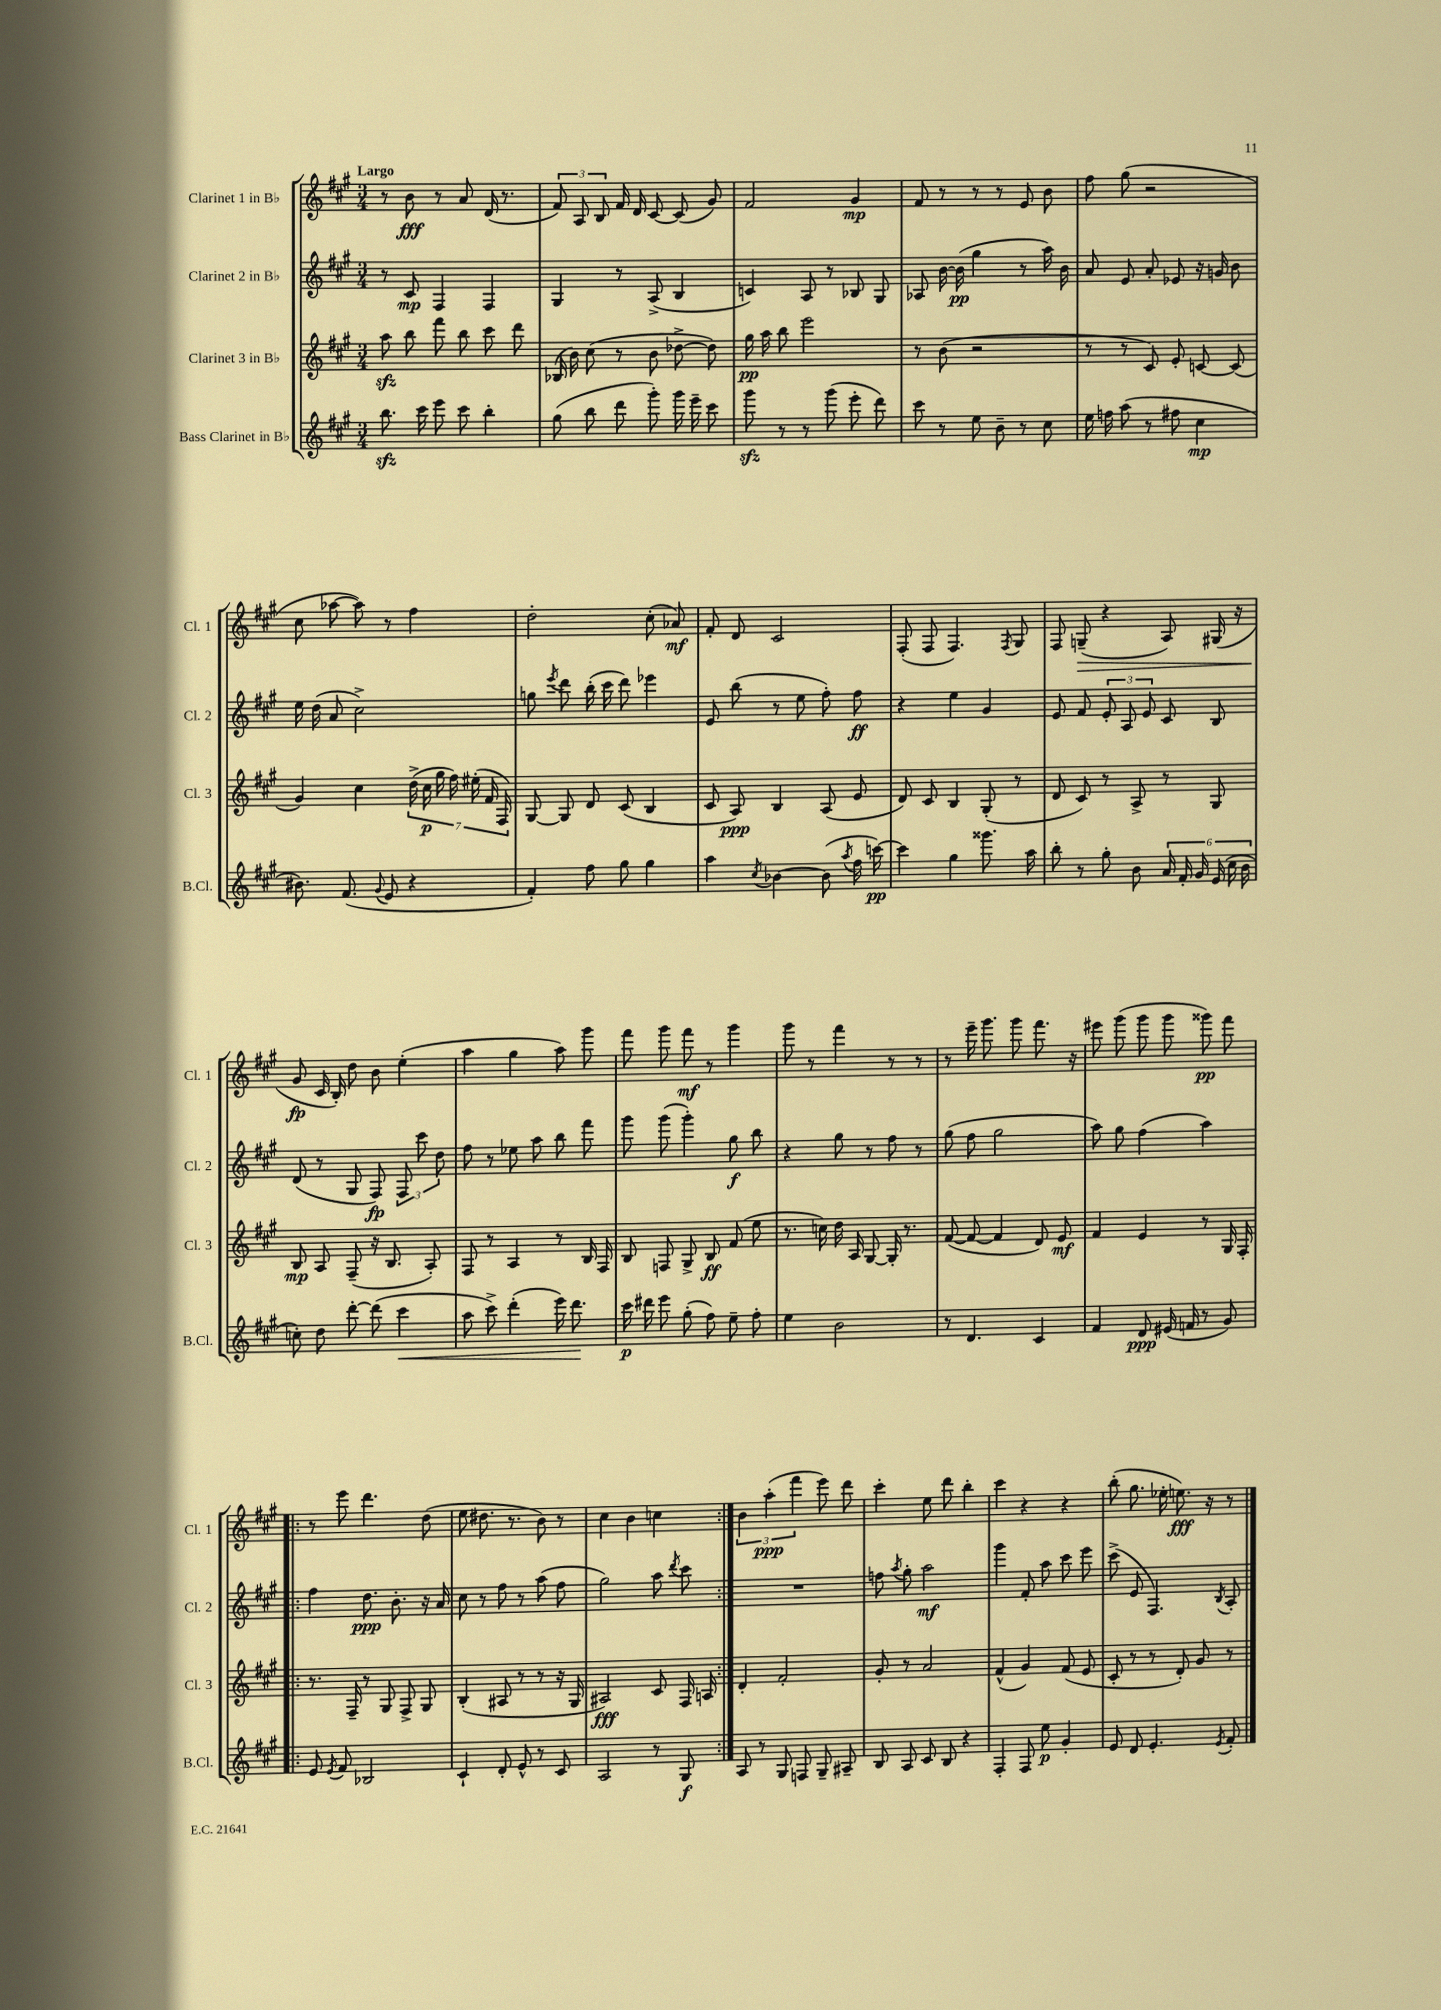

**kern	**dynam	**kern	**dynam	**kern	**dynam	**kern	**dynam
*part4	*part4	*part3	*part3	*part2	*part2	*part1	*part1
*staff4	*staff4	*staff3	*staff3	*staff2	*staff2	*staff1	*staff1
*I"Bass Clarinet in B♭	*	*I"Clarinet 3 in B♭	*	*I"Clarinet 2 in B♭	*	*I"Clarinet 1 in B♭	*
*I'B.Cl.	*	*I'Cl. 3	*	*I'Cl. 2	*	*I'Cl. 1	*
*clefG2	*	*clefG2	*	*clefG2	*	*clefG2	*
*k[f#c#g#]	*	*k[f#c#g#]	*	*k[f#c#g#]	*	*k[f#c#g#]	*
*M3/4	*	*M3/4	*	*M3/4	*	*M3/4	*
=1	=1	=1	=1	=1	=1	=1	=1
!	!	!	!	!	!	!LO:TX:a:B:t=Largo	!
8.bbzz\	.	8aazz\	.	8r	.	8r	.
.	.	8bb\	.	8c#/	mp	8b\	fff
16ccc#\	.	.	.	.	.	.	.
8eee\	.	8fff#\	.	4F#/	.	8r	.
8ccc#\	.	8bb\	.	.	.	8a/	.
4bb'\	.	8ccc#\	.	4F#/	.	(16d/	.
.	.	.	.	.	.	8.r	.
.	.	8ddd\	.	.	.	.	.
=2	=2	=2	=2	=2	=2	=2	=2
(8gg#\	.	(16B-X/	.	4G#/	.	12f#/)	.
.	.	16b\)	.	.	.	.	.
.	.	.	.	.	.	12A/	.
8bb\	.	(8cc#\	.	.	.	.	.
.	.	.	.	.	.	12B/	.
8ddd\	.	8r	.	8r	.	16f#/	.
.	.	.	.	.	.	16d/	.
8ggg#'\)	.	8b\	.	(8A^/	.	[8c#/	.
16ggg#\	.	[8dd-X^\	.	4B/	.	(8c#/]	.
16eee~\	.	.	.	.	.	.	.
8ccc#\	.	8dd-\])	.	.	.	8g#/)	.
=3	=3	=3	=3	=3	=3	=3	=3
8ggg#zz\	.	16gg#\	pp	4cn/)	.	2f#/	.
.	.	16aa\	.	.	.	.	.
8r	.	8bb\	.	.	.	.	.
8r	.	2eee\	.	8A/	.	.	.
(8ggg#\	.	.	.	8r	.	.	.
8eee'\	.	.	.	8B-X/	.	4g#/	mp
8ddd\)	.	.	.	8G#/	.	.	.
=4	=4	=4	=4	=4	=4	=4	=4
8ccc#\	.	8r	.	8A-X/	.	8f#/	.
8r	.	(8b\	.	[16b\	.	8r	.
.	.	.	.	(16b\]	pp	.	.
8ee\	.	2r	.	4gg#\	.	8r	.
8b~\	.	.	.	.	.	8r	.
8r	.	.	.	8r	.	8e/	.
8cc#\	.	.	.	16aa\)	.	8b\	.
.	.	.	.	16b\	.	.	.
=5	=5	=5	=5	=5	=5	=5	=5
16ee\	.	8r	.	8a/	.	8ff#\	.
16ffn\	.	.	.	.	.	.	.
(8aa\	.	8r	.	8e/	.	(8gg#\	.
8r	.	8c#/)	.	8a'/	.	2r	.
8ff#X\	.	8e'/	.	8e-X/	.	.	.
4cc#\	mp	[8cn/	.	16r	.	.	.
.	.	.	.	16gn/	.	.	.
.	.	(8c/]	.	8b\	.	.	.
!!LO:LB:g=z
=6	=6	=6	=6	=6	=6	=6	=6
8.b#X\)	.	4g#/)	.	16ee\	.	8cc#\	.
.	.	.	.	(16dd\	.	.	.
.	.	.	.	8a/	.	[8aa-X\	.
(8.f#/	.	.	.	.	.	.	.
.	.	4cc#\	.	2cc#^\)	.	8aa-\])	.
8qqg#/	.	.	.	.	.	.	.
8e/	.	.	.	.	.	8r	.
4r	.	(28dd^\	.	.	.	4ff#\	.
.	.	28cc#\	p	.	.	.	.
.	.	28gg#\	.	.	.	.	.
.	.	28ff#\)	.	.	.	.	.
.	.	(28ee#X'\	.	.	.	.	.
.	.	28f#/	.	.	.	.	.
.	.	28F#/)	.	.	.	.	.
=7	=7	=7	=7	=7	=7	=7	=7
4f#'/)	.	[8G#/	.	8ggn\	.	2dd'\	.
.	.	.	.	8qeee/	.	.	.
.	.	8G#/]	.	8ddd\	.	.	.
8ff#\	.	8d/	.	(16bb'\	.	.	.
.	.	.	.	16ccc#\	.	.	.
8gg#\	.	(8c#/	.	8ddd\)	.	.	.
4gg#\	.	4B/	.	4eee-X\	.	(8cc#'\	.
.	.	.	.	.	.	8a-X/)	mf
=8	=8	=8	=8	=8	=8	=8	=8
4aa\	.	8c#/	.	8e/	.	8f#'/	.
.	.	8A/)	ppp	(8bb\	.	8d/	.
8qcc#/	.	.	.	.	.	.	.
[4b-X\	.	4B/	.	8r	.	2c#/	.
.	.	.	.	8ee\	.	.	.
(8b-\]	.	(8A/	.	8ff#'\)	.	.	.
8qaa/	.	.	.	.	.	.	.
16ff#\	.	8e/	.	8ff#\	ff	.	.
[16cccn\)	pp	.	.	.	.	.	.
=9	=9	=9	=9	=9	=9	=9	=9
4ccc\]	.	8d/)	.	4r	.	(8F#'/	.
.	.	8c#/	.	.	.	8F#/	.
4gg#\	.	4B/	.	4ee\	.	4.F#/)	.
8.ggg##X\	.	(8G#'/	.	4g#/	.	.	.
.	.	.	.	.	.	8qF#/	.
.	.	8r	.	.	.	8G#/	.
16aa\	.	.	.	.	.	.	.
=10	=10	=10	=10	=10	=10	=10	=10
8bb'\	.	8d/	.	8e/	.	8F#/	.
!	!	!	!	!	!	!	!LO:HP:b
8r	.	8c#/)	.	8f#/	.	(8Gn~/	>
8gg#'\	.	8r	.	12e'/	.	4r	.
.	.	.	.	12A/	.	.	.
8b\	.	8A^/	.	.	.	.	.
.	.	.	.	12e/	.	.	.
24a/	.	8r	.	8c#/	.	8A/)	.
24f#'/	.	.	.	.	.	.	.
24g#/	.	.	.	.	.	.	.
(24e/	.	8G#/	.	8B/	.	(16G#X/	.
24cc#\	.	.	.	.	.	.	.
.	.	.	.	.	.	16r	.
24b\	.	.	.	.	.	.	.
!!LO:LB:g=z
=11	=11	=11	=11	=11	=11	=11	=11
8ccn'\)	.	8B/	mp	(8d/	.	8g#/	fp
8dd\	.	8A/	.	8r	.	16c#/	]
.	.	.	.	.	.	16B'/)	.
[8ddd'\	.	(8F#~/	.	8G#/	.	8dd\	.
(8ddd\]	.	16r	.	8F#/)	fp	8b\	.
.	.	8.B/	.	.	.	.	.
!	!LO:HP:b	!	!	!	!	!	!
4ccc#\	<	.	.	12F#/	.	(4ee'\	.
.	.	.	.	12ccc#\	.	.	.
.	.	8A'/)	.	.	.	.	.
.	.	.	.	12dd\	.	.	.
=12	=12	=12	=12	=12	=12	=12	=12
8aa\	.	8F#/	.	8ff#\	.	4aa\	.
8ccc#^\)	.	8r	.	8r	.	.	.
(4ddd'\	.	4A/	.	8ee-X\	.	4gg#\	.
.	.	.	.	8aa\	.	.	.
16eee\)	.	8r	.	8bb\	.	8aa\)	.
8.ddd\	.	.	.	.	.	.	.
.	.	16B/	.	8fff#\	.	8ggg#\	.
.	.	16F#/	.	.	.	.	.
.	[	.	.	.	.	.	.
=13	=13	=13	=13	=13	=13	=13	=13
16ccc#\	p	8B/	.	8ggg#\	.	8fff#\	.
16ddd#X\	.	.	.	.	.	.	.
8eee\	.	8Fn/	.	(8ggg#\	.	8ggg#\	.
(8gg#'\	.	8G#^/	.	4ggg#'\)	.	8fff#\	mf
8ff#\)	.	8B/	ff	.	.	8r	.
8ee~\	.	(8f#/	.	8gg#\	f	4ggg#\	.
8ff#'\	.	8ee\	.	8bb\	.	.	.
=14	=14	=14	=14	=14	=14	=14	=14
4ee\	.	8.r	.	4r	.	8ggg#\	.
.	.	.	.	.	.	8r	.
.	.	16ccn\)	.	.	.	.	.
2b\	.	16dd\	.	8gg#\	.	4fff#\	.
.	.	16A/	.	.	.	.	.
.	.	[8G#/	.	8r	.	.	.
.	.	16G#'/]	.	8ff#\	.	8r	.
.	.	8.r	.	.	.	.	.
.	.	.	.	8r	.	8r	.
=15	=15	=15	=15	=15	=15	=15	=15
8r	.	([8f#/	.	(8gg#\	.	8r	.
4.d/	.	8f#/_	.	8ff#\	.	16eee~\	.
.	.	.	.	.	.	8.ggg#\	.
.	.	4f#/]	.	2gg#\	.	.	.
.	.	.	.	.	.	8ggg#\	.
4c#/	.	8d/)	.	.	.	8.fff#\	.
.	.	8e/	mf	.	.	.	.
.	.	.	.	.	.	16r	.
=16	=16	=16	=16	=16	=16	=16	=16
4f#/	.	4f#/	.	8aa\)	.	8eee#X\	.
.	.	.	.	8gg#\	.	(8ggg#\	.
8d/	ppp	4e/	.	(4ff#\	.	8ggg#\	.
(16e#X/	.	.	.	.	.	8ggg#\	.
16fn/	.	.	.	.	.	.	.
8r	.	8r	.	4aa\)	.	8ggg##X\)	pp
8g#/)	.	16G#/	.	.	.	8fff#\	.
.	.	16F#'/	.	.	.	.	.
!!LO:LB:g=z
=17!|:	=17!|:	=17!|:	=17!|:	=17!|:	=17!|:	=17!|:	=17!|:
8e/	.	8.r	.	4ff#\	.	8r	.
8qe/	.	.	.	.	.	.	.
8f#/	.	.	.	.	.	8eee\	.
.	.	16F#~/	.	.	.	.	.
2B-X/	.	8r	.	8.dd\	ppp	4.ddd\	.
.	.	8G#/	.	.	.	.	.
.	.	.	.	8.b'\	.	.	.
.	.	8F#^/	.	.	.	.	.
.	.	8G#/	.	16r	.	(8dd\	.
.	.	.	.	16a/	.	.	.
=18	=18	=18	=18	=18	=18	=18	=18
4c#`/	.	(4B'/	.	8cc#\	.	8ee\	.
.	.	.	.	8r	.	8.dd#X\	.
8d'/	.	8A#X/	.	8ff#\	.	.	.
.	.	.	.	.	.	8.r	.
8e^^/	.	8r	.	8r	.	.	.
8r	.	8r	.	(8aa\	.	8b\)	.
8c#/	.	16r	.	8ff#\	.	8r	.
.	.	16G#/	.	.	.	.	.
=19	=19	=19	=19	=19	=19	=19	=19
2A/	.	2A#X/)	fff	2gg#\)	.	4cc#\	.
.	.	.	.	.	.	4b\	.
8r	.	8c#/	.	8aa\	.	4ccn\	.
.	.	.	.	8qddd/	.	.	.
8G#/	f	16F#/	.	8ccc#\	.	.	.
.	.	16An/	.	.	.	.	.
=20:|!	=20:|!	=20:|!	=20:|!	=20:|!	=20:|!	=20:|!	=20:|!
8A/	.	4d'/	.	2.r	.	6b\	.
8r	.	.	.	.	.	.	.
.	.	.	.	.	.	(6aa'\	ppp
8G#/	.	2f#'/	.	.	.	.	.
.	.	.	.	.	.	6fff#\	.
8Fn/	.	.	.	.	.	.	.
8G#~/	.	.	.	.	.	8eee\)	.
8A#X~/	.	.	.	.	.	8ddd\	.
=21	=21	=21	=21	=21	=21	=21	=21
8B/	.	8g#'/	.	8ffn\	.	4ccc#'\	.
.	.	.	.	8qaa/	.	.	.
8A/	.	8r	.	8gg#'\	.	.	.
8c#/	.	2a/	.	2aa\	mf	8ee\	.
8B/	.	.	.	.	.	8ddd\	.
4r	.	.	.	.	.	4bb'\	.
=22	=22	=22	=22	=22	=22	=22	=22
4F#'/	.	(4f#^^/	.	4ggg#\	.	4ccc#\	.
8F#/	.	4g#/)	.	8f#'/	.	4r	.
8ee\	p	.	.	8aa\	.	.	.
4g#'/	.	(8f#/	.	8ccc#\	.	4r	.
.	.	8e/	.	8eee\	.	.	.
=23	=23	=23	=23	=23	=23	=23	=23
8e/	.	8c#'/	.	(8ccc#^\	.	(8bb'\	.
8d/	.	8r	.	8e/	.	8.gg#\	.
4.e'/	.	8r	.	4.F#/)	.	.	.
.	.	.	.	.	.	16ee-X'\	.
.	.	8d'/)	.	.	.	8.een\)	fff
.	.	8g#/	.	.	.	.	.
.	.	.	.	.	.	16r	.
8qe/	.	.	.	8qB/	.	.	.
8f#'/	.	8r	.	8A'/	.	8r	.
==	==	==	==	==	==	==	==
*-	*-	*-	*-	*-	*-	*-	*-
